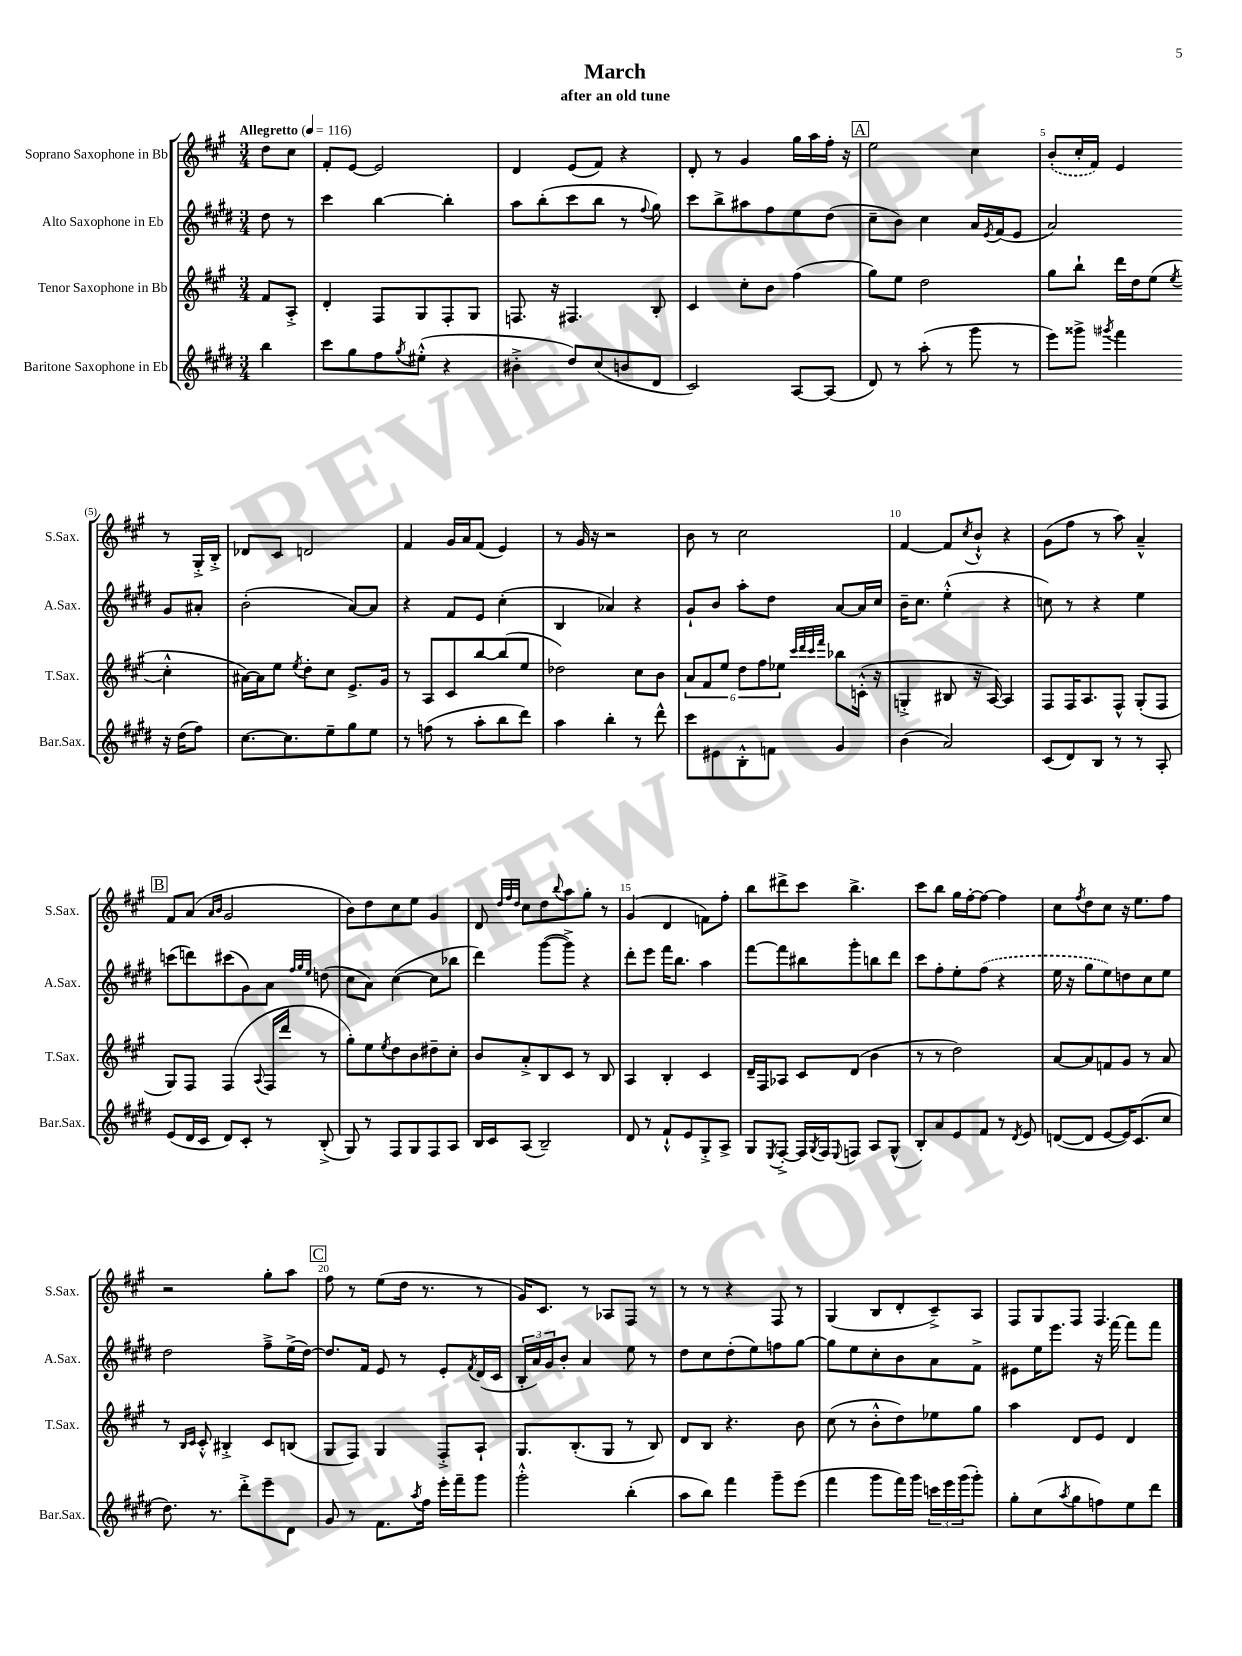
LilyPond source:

\header { title = "March" subtitle = "after an old tune" }
<<
\new StaffGroup <<
\new Staff = "s0" \with { instrumentName = "Soprano Saxophone in Bb" shortInstrumentName = "S.Sax." } {
    \clef treble \key a \major \numericTimeSignature \time 3/4 \partial 4 \tempo "Allegretto" 4 = 116
    d''8 cis''8 |
    fis'8-. e'8~ e'2 |
    d'4 e'8( fis'8) r4 |
    d'8-. r8 gis'4 gis''16 a''16 fis''16-. r16 |
    \mark \markup { \box "A" } e''2 cis''4 |
    \once \slurDashed b'8-.( cis''16-. fis'16) e'4 r8 gis16-.-> b16-.-> |
    des'8 cis'8 d'2 |
    fis'4 gis'16 a'16 fis'8( e'4) |
    r8 gis'16 r16 r2 |
    b'8 r8 cis''2 |
    fis'4~ fis'8 \acciaccatura { cis''8 } b'8-!-^ r4 |
    gis'8( fis''8 r8 a''8) a'4---^ |
    \mark \markup { \box "B" } fis'8 a'8( \grace { a'16 b'16 } gis'2 |
    b'8) d''8 cis''8 e''8 gis'4 |
    d'8 \grace { d''32 fis''32 d''32 } cis''8 d''8 \appoggiatura { b''8 } a''8 gis''8-. r8 |
    gis'4( d'4 f'8) fis''8-. |
    b''8 dis'''8-> cis'''8 b''4.-> |
    cis'''8 b''8 gis''16 fis''16~-. fis''8~ fis''4 |
    cis''8 \acciaccatura { fis''8 } d''8 cis''8 r16 e''8. fis''8 |
    r2 gis''8-. a''8 |
    \mark \markup { \box "C" } fis''8 r8 e''8( d''16 r8. r8 |
    gis'16) cis'8. r8 aes8 fis8 r8 |
    r8 r8 r4 fis8 r8 |
    gis4( b8 d'8-. cis'8--->) a8 |
    fis8 gis8 fis8 fis4. \bar "|." |
}
\new Staff = "s1" \with { instrumentName = "Alto Saxophone in Eb" shortInstrumentName = "A.Sax." } {
    \clef treble \key e \major \numericTimeSignature \time 3/4 \partial 4
    dis''8 r8 |
    cis'''4 b''4~ b''4-. |
    a''8 b''8-.( cis'''8 b''8 r8 \appoggiatura { fis''8 } gis''8) |
    cis'''8 b''8-> ais''8 fis''8 e''8 dis''8( |
    \mark \markup { \box "A" } cis''8-- b'8) cis''4 a'16 \acciaccatura { e'8 } fis'16( e'8 |
    a'2) gis'8 ais'8-. |
    b'2-.( a'8~) a'8 |
    r4 fis'8 e'8 cis''4-.( |
    b4 aes'4) r4 |
    gis'8-! b'8 a''8-. dis''8 a'8~ a'16 cis''16 |
    b'16-- cis''8. e''4-.-^( r4 |
    c''8) r8 r4 e''4 |
    \mark \markup { \box "B" } c'''8( d'''8) cis'''8( gis'8) a'8 \grace { fis''32 gis''32 e''32 } d''8( |
    cis''8 a'8) cis''4~( cis''8 bes''8 |
    dis'''4) gis'''8~( gis'''8->) r4 |
    dis'''8-. e'''8 fis'''16 b''8. a''4 |
    fis'''8~ fis'''8 bis''8 gis'''8-. b''8 dis'''8 |
    cis'''8 fis''8-. e''8-. \once \slurDashed fis''8( r4 |
    e''16 r16 gis''8 e''8) d''8 cis''8 e''8 |
    dis''2 fis''8---> e''16->( dis''16~) |
    \mark \markup { \box "C" } dis''8. fis'16 e'8 r8 e'8-. \acciaccatura { fis'8 } dis'16( cis'16 |
    \tuplet 3/2 { b16-. a'16) gis'16 } b'8-. a'4 e''8 r8 |
    dis''8 cis''8 dis''8-.( e''8) f''8 gis''8~ |
    gis''8 e''8 cis''8-. b'8 a'8 fis'8-> |
    eis'8 e''16 e'''8. r16 fis'''16~ fis'''8 fis'''8 \bar "|." |
}
\new Staff = "s2" \with { instrumentName = "Tenor Saxophone in Bb" shortInstrumentName = "T.Sax." } {
    \clef treble \key a \major \numericTimeSignature \time 3/4 \partial 4
    fis'8 a8-.-> |
    d'4-. fis8 gis8 fis8-. gis8 |
    f8. r16 fis4. b8-. |
    cis'4 cis''8-. b'8 fis''4( |
    \mark \markup { \box "A" } gis''8) e''8 d''2 |
    gis''8 b''8-! d'''16 d''16 e''8( \acciaccatura { e''8 } cis''4-.-^ |
    ais'16~) ais'16 e''8 \acciaccatura { e''8 } d''8-. cis''8 e'8.-> gis'16 |
    r8 a8 cis'8 b''8~ b''8( e''8 |
    des''2) cis''8 b'8 |
    \tuplet 6/4 { a'8 fis'8 e''8 d''8 fis''8 ees''8 } \grace { cis'''32 d'''32 cis'''32 fis'''32 } bes''8 c'16-.-^( r16 |
    g4-.-> bis8 r16 a16~) a4 |
    fis8 fis16 a8. fis8-^ gis8-.( fis8 |
    \mark \markup { \box "B" } gis8) fis8 fis4( \appoggiatura { a8 } fis16 d'''16 r8 |
    gis''8-.) e''8 \acciaccatura { e''8 } d''8 b'8 dis''8-- cis''8-. |
    b'8 a'8-.-> b8 cis'8 r8 b8 |
    a4 b4-. cis'4 |
    d'16-- fis16 aes8 cis'8 d'8( b'4 |
    r8 r8 d''2) |
    a'8~ a'8 f'8 gis'8 r8 a'8 |
    r8 \grace { b16 cis'16 } cis'8-.-^ bis4-.-> cis'8 b8( |
    \mark \markup { \box "C" } gis8 fis8) gis4 fis8-.-> a8-! |
    gis8. b8.-.( gis8 r8 b8) |
    d'8 b8 r4. b'8 |
    cis''8( r8 b'8-.-^ d''8) ees''8 gis''8 |
    a''4 d'8 e'8 d'4 \bar "|." |
}
\new Staff = "s3" \with { instrumentName = "Baritone Saxophone in Eb" shortInstrumentName = "Bar.Sax." } {
    \clef treble \key e \major \numericTimeSignature \time 3/4 \partial 4
    b''4 |
    cis'''8 gis''8 fis''8 \acciaccatura { gis''8 } eis''8-.-^( r4 |
    bis'4-.-> dis''8) cis''8( b'8 dis'8 |
    cis'2) a8~ a8( |
    \mark \markup { \box "A" } dis'8) r8 a''8-.( r8 gis'''8 r8 |
    e'''8) gisis'''8-> \acciaccatura { gis'''8 } fis'''4 r16 dis''16( fis''8) |
    cis''8.~ cis''8. e''8-- gis''8 e''8 |
    r8 f''8( r8 a''8-. b''8 dis'''8) |
    a''4 b''4-. r8 dis'''8-^ |
    cis'''8 eis'8 b8-.-^ f'8 gis'4 |
    b'4( a'2) |
    cis'8( dis'8) b8 r8 r8 a8-. |
    \mark \markup { \box "B" } e'8( dis'16 cis'16 dis'8) cis'8-. r8 b8-.->( |
    gis8) r8 fis8 gis8 fis8 a8 |
    b16 cis'16 a8( b2--) |
    dis'8 r8 fis'8-!-^ e'8 gis8-.-> a8-> |
    gis8 \acciaccatura { e8 } fis8~-.-> fis16 \acciaccatura { gis8 } fis16 \appoggiatura { e8 } f8 a8 gis8-^( |
    b8-.) a'8 e'8 fis'8 r8 \acciaccatura { dis'8 } e'8 |
    d'8~( d'8 e'8~ e'16) cis'8.( cis''8 |
    dis''8.) r8. dis'''8-.-> e'''8-- dis'8 |
    \mark \markup { \box "C" } gis'8 r8 fis'8. \acciaccatura { a''8 } fis''16 e'''16-. fis'''16-- gis'''8 |
    gis'''2-.-^ b''4-.( |
    a''8 b''8) fis'''4 gis'''8-- e'''8( |
    fis'''4 gis'''8 fis'''16) gis'''16 \tuplet 3/2 { c'''16 e'''16 gis'''16( } gis'''8-.) |
    gis''8-. cis''8( \acciaccatura { a''8 } gis''8 f''8) e''8 dis'''8 \bar "|." |
}
>>
>>
\layout { \context { \Score \override BarNumber.break-visibility = ##(#f #t #t) barNumberVisibility = #(every-nth-bar-number-visible 5) } }
